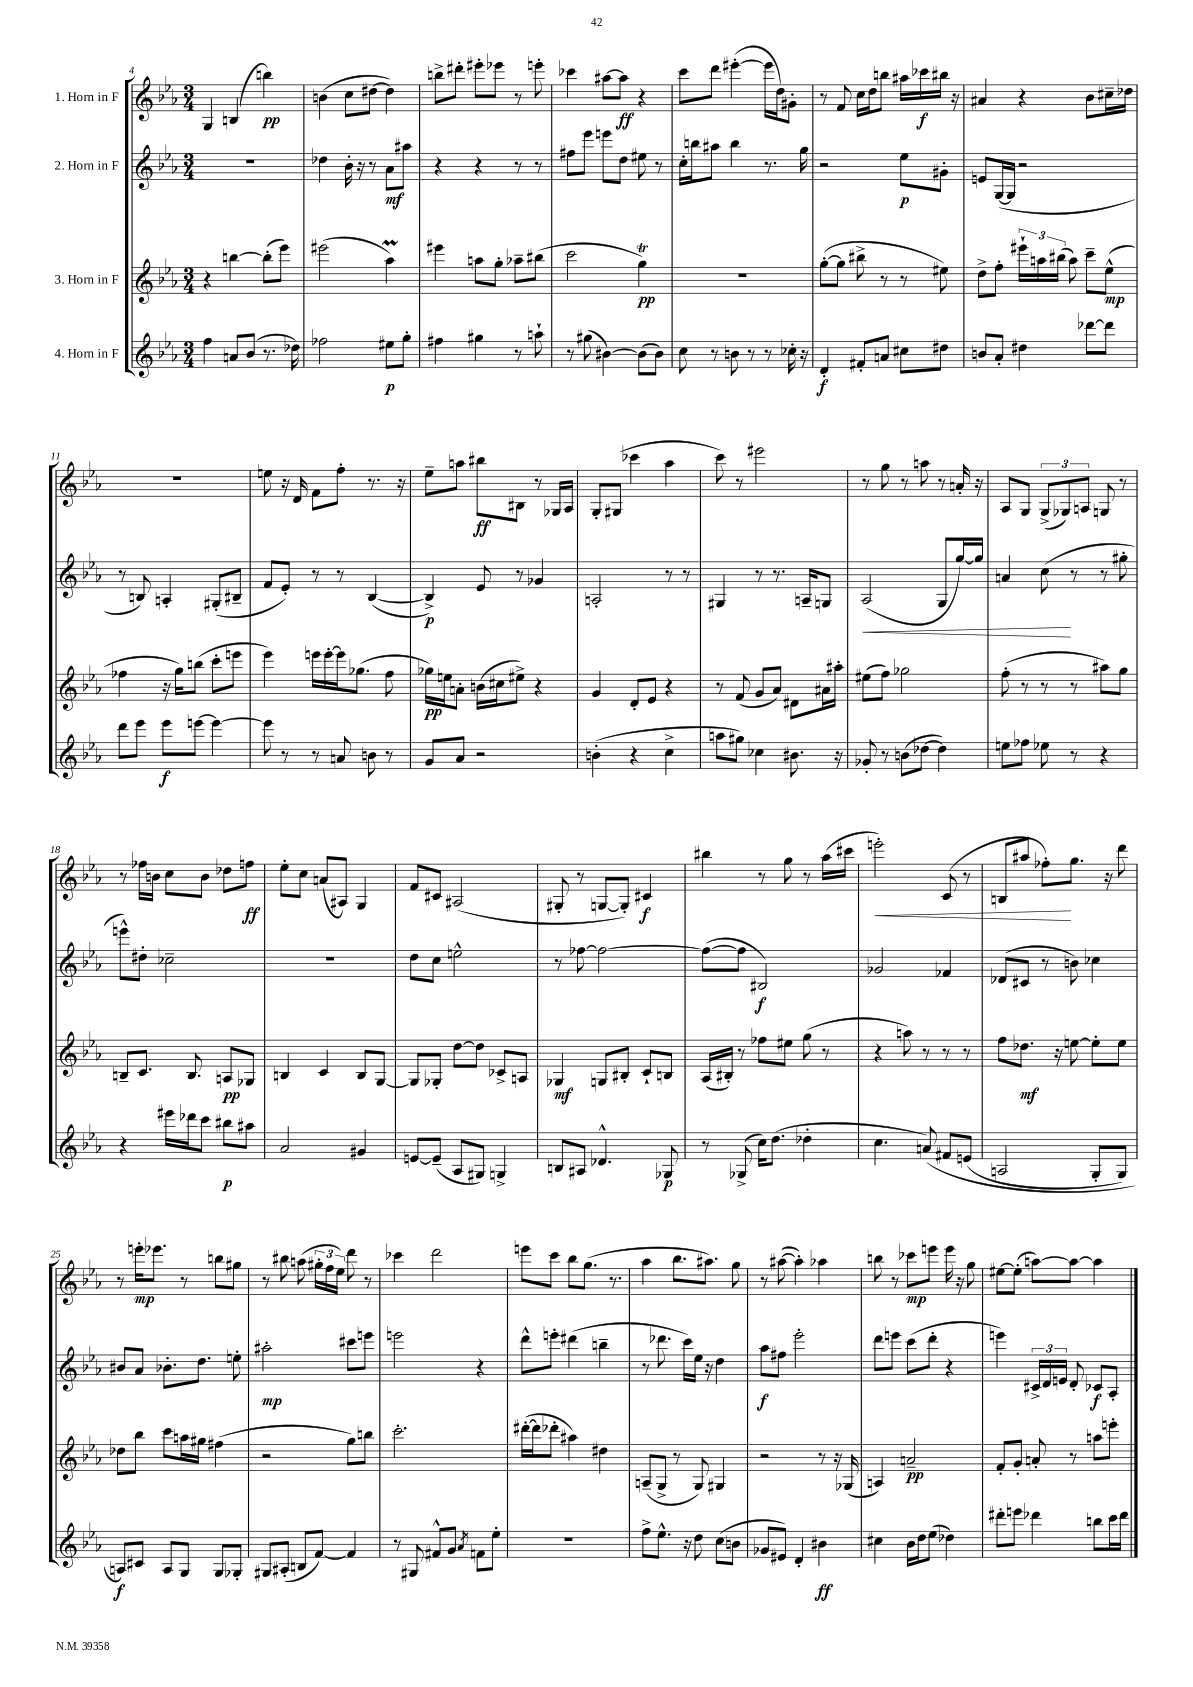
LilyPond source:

<<
\new StaffGroup <<
\new Staff = "s0" \with { instrumentName = "1. Horn in F" } {
    \clef treble \key ees \major \numericTimeSignature \time 3/4
    \autoBeamOff g4 b4( b''4\pp) |
    b'4( c''8[ dis''8]~ dis''4) |
    b''8[-> dis'''8]-. eis'''8[-. ees'''8] r8 e'''8-. |
    ces'''4 ais''8[~ ais''8]\ff r4 |
    c'''8[ d'''8] eis'''4~-.( eis'''16[ d''16) gis'8]-. |
    r8 f'8 c''16[ d''16 b''8] ais''16[ ces'''16\f bis''16] r16 |
    ais'4 r4 bes'8[ cis''16-- des''16] |
    R2. |
    e''8 r16 d'16 f'8[ f''8]-. r8. r16 |
    ees''8[-- a''8] bis''8[\ff bis8] r8 ges16[ aes16] |
    g8[-. gis8]( ces'''4 aes''4 |
    c'''8) r8 eis'''2 |
    r8 g''8 r8 a''8 r8 a'16-. r16 |
    aes8[ g8] \tuplet 3/2 { g8[->( ges8) a8] } g8 r8 |
    r8 fes''16[ b'16] c''8[ b'8] des''8[ f''8]\ff |
    ees''8[-. c''8] a'8[( ais8]) g4 |
    f'8[ cis'8] ais2( |
    gis8-. r8 g8[~ g8]-.) cis'4\f |
    bis''4 r8 g''8 r8 aes''16[( cis'''16] |
    e'''2-.\<) c'8( r8 |
    b8[ ais''8] fes''8[-.\!) g''8.] r16 d'''8 |
    r8 e'''16[-.\mp ees'''8.] r8 b''8[ gis''8] |
    r8 bis''8 a''8( \tuplet 3/2 { gis''16[-. f''16 ees''16]) } d'''8 r8 |
    ces'''4 d'''2 |
    e'''8[ c'''8] bes''8[ g''8.]( r8. |
    aes''4 bes''8.[ ais''8.]) g''8 |
    r8 ais''8~( ais''4-.) aes''4 |
    b''8 r8 ces'''8[\mp e'''8] e'''16 r16 g''8 |
    eis''8[~ eis''8]-.( a''8[~) a''8]~ a''4 \bar "|." |
}
\new Staff = "s1" \with { instrumentName = "2. Horn in F" } {
    \clef treble \key ees \major \numericTimeSignature \time 3/4
    \autoBeamOff R2. |
    des''4 bes'16-. r16 r8 aes'8[\mf ais''8] |
    r4 r4 r8 r8 |
    fis''8[ ees'''8] e'''8[ d''8] eis''8 r8 |
    c''16[-. b''16 ais''8] b''4 r8. g''16 |
    r2 ees''8[\p gis'8]-. |
    e'8[ g16~( g16] r2 |
    r8 b8) a4-. gis8[-.( bis8]-- |
    f'8[ ees'8]-.) r8 r8 bes4~( |
    bes4->\p) ees'8 r8 ges'4 |
    a2-. r8 r8 |
    gis4 r8 r8. a16[-- g8] |
    aes2\<( g8[ g''16~) g''16] |
    a'4 c''8\!( r8 r8 gis''8-. |
    e'''8[-^) dis''8]-. ces''2-- |
    R2. |
    d''8[ c''8] e''2-^ |
    r8 fes''8~ fes''2~ |
    fes''8[~( fes''8] bis2\f) |
    ges'2 fes'4 |
    des'8[( cis'8] r8 b'8) ces''4 |
    bis'8[ aes'8] bes'8.[-. d''8.] e''8-. |
    ais''2-.\mp cis'''8[ e'''8] |
    e'''2 r4 |
    d'''8[-^ e'''8]-. dis'''4( b''4-- |
    r8 des'''8. c'''16[) ees''16] r16 d''4 |
    aes''8[\f fis''8] ees'''2-. |
    d'''8[ e'''8] c'''8[( d'''8]-. r4 |
    e'''4) \tuplet 3/2 { cis'16[-> d'16 e'16] } d'8-. ces'8[\f aes8]-. \bar "|." |
}
\new Staff = "s2" \with { instrumentName = "3. Horn in F" } {
    \clef treble \key ees \major \numericTimeSignature \time 3/4
    \autoBeamOff r4 b''4~ b''8[-.( ees'''8]) |
    eis'''2( aes''4\prall) |
    eis'''4 a''8[ g''8]-. aes''8[-- bis''8]( |
    c'''2 g''4\trill\pp) |
    R2. |
    g''8[~-.( g''8] bis''8-> r8 r8 eis''8) |
    d''8[-> f''8]-. \tuplet 3/2 { eis'''16[-! a''16 bis''16]( } a''8) c'''8[-- ees''8]-^\mp( |
    fes''4 r16 g''16[) b''8]( c'''8[-. e'''8] |
    ees'''4) e'''16[ e'''16~-. e'''16 ges''8.]( f''8 |
    ges''16[\pp) e''16 a'8]-. b'16[( cis''16 eis''8]->) r4 |
    g'4 d'8[-. ees'8] r4 |
    r8 f'8( g'8[ aes'8]) dis'8[ ais'16 ais''16]-. |
    eis''8[( f''8]) ges''2 |
    f''8-.( r8 r8 r8 ais''8[) g''8] |
    b8[-- c'8.] b8. a8[\pp ges8] |
    b4 c'4 b8[ g8]~ |
    g8[ ges8]-. d''8[~ d''8] ces'8[-> a8] |
    ges4\mf g8[ bis8]-. c'8[-! b8] |
    aes16[( bis16]-.) r8 fes''8[ eis''8] g''8( r8 |
    r4 a''8) r8 r8 r8 |
    f''8[ des''8.]\mf r16 e''8~ e''8[-. e''8] |
    des''8[ bes''8] c'''8[ a''16 gis''16] fis''4( |
    r2 g''8[) b''8] |
    c'''2.-. |
    dis'''16[~-.( dis'''16 des'''8]-. ais''4) dis''4 |
    a8[--( g8]-> r8 g8) gis4 |
    r2 r8 r16 ges16( |
    a4) a'2--\pp |
    f'8[-. g'8]-. a'8-. r8 a''8[ e'''8]-. \bar "|." |
}
\new Staff = "s3" \with { instrumentName = "4. Horn in F" } {
    \clef treble \key ees \major \numericTimeSignature \time 3/4
    \autoBeamOff f''4 a'8[ bes'8]( r8. des''16) |
    fes''2 eis''8[\p g''8]-. |
    fis''4 gis''4 r8 a''8-! |
    r8 gis''8( bis'4~) bis'8[( bis'8]) |
    c''8 r8 b'8 r8 r8 ces''16-. r16 |
    d'4-.\f fis'8[-. a'8] cis''8[ dis''8] |
    b'8[ aes'8]-. dis''4 des'''8[~ des'''8] |
    d'''8[ ees'''8] ees'''8[\f e'''8]~ e'''4~ |
    e'''8 r8 r8 a'8 b'8 r8 |
    g'8[ aes'8] r2 |
    b'4-.( r4 c''4-> |
    a''8[ gis''8]) ces''4 bis'8. r16 |
    ges'8-. r8 b'8[( des''8]~ des''4) |
    e''8[ fes''8] ees''8 r8 r4 |
    r4 eis'''16[ des'''16 c'''8] bis''8[\p ais''8] |
    aes'2 gis'4 |
    e'8[~ e'8]--( aes8[ gis8]) g4-> |
    b8[ ais8] des'4.-^ ges8\p |
    r8 ges8->( c''16[) d''8.]( des''4-. |
    c''4. a'8)\( fis'8[ e'8]( |
    a2 g8[-. g8]) |
    a8[\f\) cis'8] a8[ g8] g8[ ges8]-. |
    gis8[ ais8]-.( b8[ f'8]~) f'4 |
    r8 gis8 fis'8[-^ g'8] \acciaccatura { aes'8 } f'8[ ees''8]-. |
    R2. |
    f''8[-> ees''8.]-^ r16 d''8 c''8[( b'8] |
    ges'8[ eis'8]) d'4-. bis'4\ff |
    cis''4 bes'16[ d''16 ees''8]( des''4) |
    dis'''8[-. e'''8] des'''4 b''8[ c'''16 des'''16] \bar "|." |
}
>>
>>
\layout { \context { \Score currentBarNumber = #4 } }
